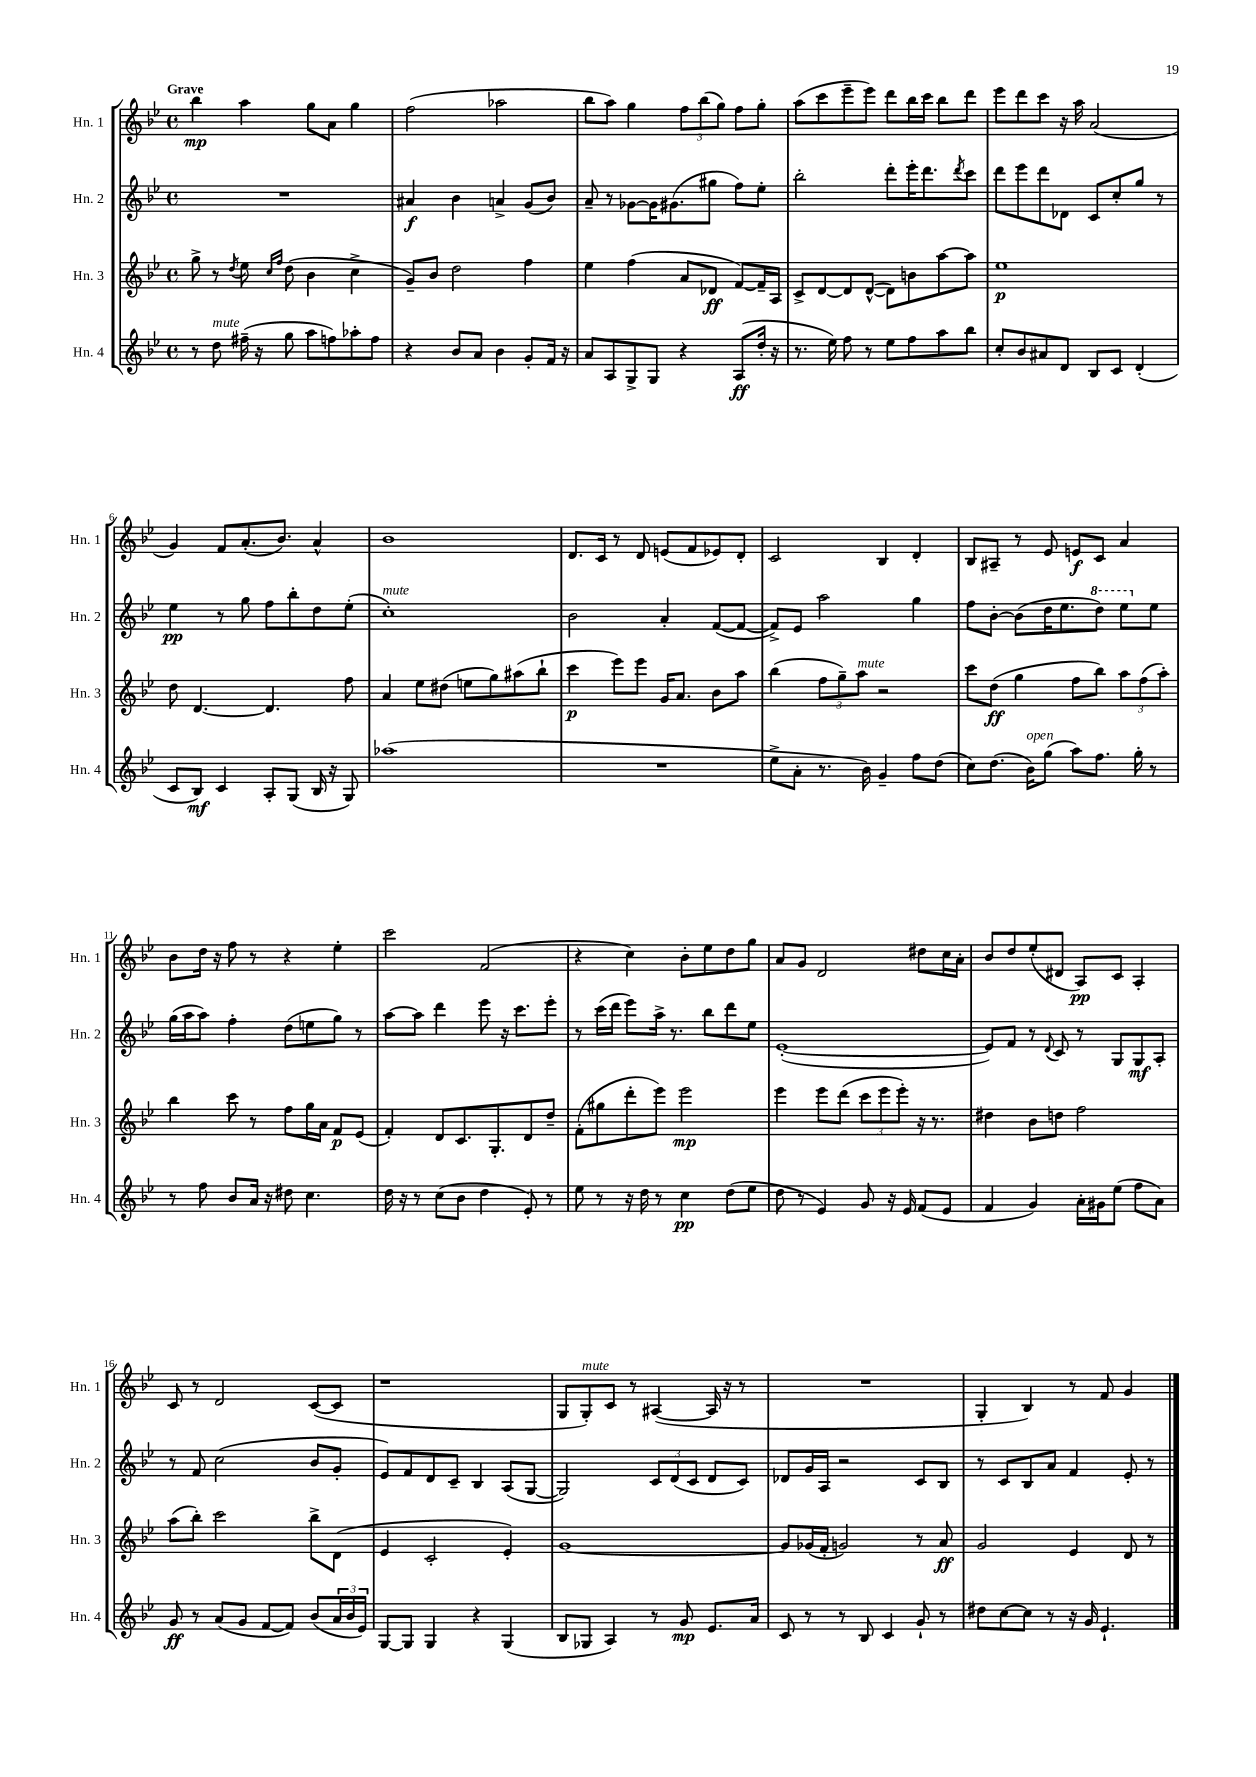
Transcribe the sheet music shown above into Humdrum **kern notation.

**kern	**dynam	**kern	**dynam	**kern	**dynam	**kern	**dynam
*part4	*part4	*part3	*part3	*part2	*part2	*part1	*part1
*staff4	*staff4	*staff3	*staff3	*staff2	*staff2	*staff1	*staff1
*I"Hn. 4	*	*I"Hn. 3	*	*I"Hn. 2	*	*I"Hn. 1	*
*I'Hn. 4	*	*I'Hn. 3	*	*I'Hn. 2	*	*I'Hn. 1	*
*clefG2	*	*clefG2	*	*clefG2	*	*clefG2	*
*k[b-e-]	*	*k[b-e-]	*	*k[b-e-]	*	*k[b-e-]	*
*M4/4	*	*M4/4	*	*M4/4	*	*M4/4	*
*met(c)	*	*met(c)	*	*met(c)	*	*met(c)	*
=1	=1	=1	=1	=1	=1	=1	=1
!	!	!	!	!	!	!LO:TX:a:B:t=Grave	!
8r	.	8gg^\	.	1r	.	4bb-\	mp
!LO:TX:a:i:t=mute	!	!	!	!	!	!	!
8dd\	.	8r	.	.	.	.	.
.	.	8qdd/	.	.	.	.	.
(16ff#X~\	.	8ee-\	.	.	.	4aa\	.
16r	.	.	.	.	.	.	.
.	.	16qqcc/LL	.	.	.	.	.
.	.	16qqff/JJ	.	.	.	.	.
8gg\	.	(8dd\	.	.	.	.	.
8aa\L	.	4b-\	.	.	.	8gg\L	.
8ffn\)	.	.	.	.	.	8a\J	.
8aa-X'\	.	4cc^\	.	.	.	4gg\	.
8ff\J	.	.	.	.	.	.	.
=2	=2	=2	=2	=2	=2	=2	=2
4r	.	8g~/L)	.	4a#X/	f	(2ff\	.
.	.	8b-/J	.	.	.	.	.
8b-/L	.	2dd\	.	4b-\	.	.	.
8a/J	.	.	.	.	.	.	.
4b-\	.	.	.	4an^/	.	2aa-X\	.
8g'/L	.	4ff\	.	(8g/L	.	.	.
16f/Jk	.	.	.	8b-/J)	.	.	.
16r	.	.	.	.	.	.	.
=3	=3	=3	=3	=3	=3	=3	=3
8a/L	.	4ee-\	.	8a~/	.	8bb-\L	.
8A/	.	.	.	8r	.	8aa\J)	.
8G^/	.	(4ff\	.	[8g-X\L	.	4gg\	.
8G/J	.	.	.	16g-\K]	.	.	.
.	.	.	.	(8.g#X\	.	.	.
4r	.	8a/L	.	.	.	12ff\L	.
.	.	.	.	.	.	(12bb-\	.
.	.	8d-X/J	ff	8gg#X\J	.	.	.
.	.	.	.	.	.	12gg\J)	.
(8A/L	ff	[8f/L)	.	8ff\L)	.	8ff\L	.
16dd'/Jk	.	16f~/L]	.	8ee-'\J	.	8gg'\J	.
16r	.	16A/JJ	.	.	.	.	.
=4	=4	=4	=4	=4	=4	=4	=4
8.r	.	8c^/L	.	2bb-'\	.	(8aa\L	.
.	.	[8d/	.	.	.	8ccc\	.
16ee-\)	.	.	.	.	.	.	.
8ff\	.	8d/]	.	.	.	8eee-~\	.
8r	.	([8d^^/J	.	.	.	8eee-\J)	.
8ee-\L	.	8d\L])	.	8ddd'\L	.	8ddd\L	.
8ff\	.	8bn\	.	16eee-'\K	.	16bb-\L	.
.	.	.	.	8.ddd\	.	16ccc\JJ	.
8aa\	.	[8aa\	.	.	.	8bb-\L	.
.	.	.	.	8qddd/	.	.	.
8bb-\J	.	8aa\J]	.	8ccc\J	.	8ddd\J	.
=5	=5	=5	=5	=5	=5	=5	=5
8cc'/L	.	1ee-	p	8ddd\L	.	8eee-\L	.
8b-/	.	.	.	8eee-\	.	8ddd\	.
8a#X/	.	.	.	8ddd\	.	8ccc\J	.
8d/J	.	.	.	8d-X\J	.	16r	.
.	.	.	.	.	.	16aa\	.
8B-/L	.	.	.	8c/L	.	(2a/	.
8c/J	.	.	.	8cc'/	.	.	.
(4d'/	.	.	.	8gg/J	.	.	.
.	.	.	.	8r	.	.	.
!!LO:LB:g=z
=6	=6	=6	=6	=6	=6	=6	=6
8c/L	.	8dd\	.	4ee-\	pp	4g/)	.
8B-/J)	mf	[4.d/	.	.	.	.	.
4c/	.	.	.	8r	.	8f/L	.
.	.	.	.	8gg\	.	(8.a'/	.
8A'/L	.	4.d/]	.	8ff\L	.	.	.
.	.	.	.	.	.	8.b-/J)	.
(8G/J	.	.	.	8bb-'\	.	.	.
16B-/	.	.	.	8dd\	.	4a^^/	.
16r	.	.	.	.	.	.	.
8G/)	.	8ff\	.	(8ee-'\J	.	.	.
=7	=7	=7	=7	=7	=7	=7	=7
!	!	!	!	!LO:TX:a:i:t=mute	!	!	!
(1aa-X	.	4a/	.	1cc')	.	1b-	.
.	.	8ee-\L	.	.	.	.	.
.	.	(8dd#X\J	.	.	.	.	.
.	.	8een\L	.	.	.	.	.
.	.	8gg\)	.	.	.	.	.
.	.	(8aa#X\	.	.	.	.	.
.	.	8bb-`\J	.	.	.	.	.
=8	=8	=8	=8	=8	=8	=8	=8
1r	.	4ccc\	p	2b-\	.	8.d/L	.
.	.	.	.	.	.	16c/Jk	.
.	.	8eee-\L)	.	.	.	8r	.
.	.	8eee-\J	.	.	.	8d/	.
.	.	16g/KL	.	4a'/	.	(8en/L	.
.	.	8.a/J	.	.	.	.	.
.	.	.	.	.	.	8f/	.
.	.	8b-\L	.	([8f/L	.	8e-X/)	.
.	.	8aa\J	.	8f/J_	.	8d'/J	.
=9	=9	=9	=9	=9	=9	=9	=9
8ee-^\L	.	(4bb-\	.	8f^/L])	.	2c/	.
8a'\J	.	.	.	8e-/J	.	.	.
8.r	.	12ff\L	.	2aa\	.	.	.
.	.	12gg~\)	.	.	.	.	.
!	!	!LO:TX:a:i:t=mute	!	!	!	!	!
.	.	12aa\J	.	.	.	.	.
16b-\)	.	.	.	.	.	.	.
4g~/	.	2r	.	.	.	4B-/	.
8ff\L	.	.	.	4gg\	.	4d'/	.
(8dd\J	.	.	.	.	.	.	.
=10	=10	=10	=10	=10	=10	=10	=10
8cc\L)	.	8ccc\L	.	8ff\L	.	8B-/L	.
(8.dd\J	.	(8dd\J	ff	[8b-'\J	.	8A#X~/J	.
.	.	4gg\	.	(8b-\L]	.	8r	.
!LO:TX:a:i:t=open	!	!	!	!	!	!	!
16b-\KL)	.	.	.	.	.	.	.
(8gg\J	.	.	.	16dd\K	.	8e-/	.
.	.	.	.	8.ee-\	.	.	.
8aa\L)	.	8ff\L	.	.	.	8en/L	f
*	*	*	*	*8va	*	*	*
8.ff\J	.	8bb-\J)	.	8ddd\J)	.	8c/J	.
.	.	12aa\L	.	8eee-\L	.	4a/	.
16gg'\	.	.	.	.	.	.	.
.	.	(12ff\	.	.	.	.	.
*	*	*	*	*X8va	*	*	*
8r	.	.	.	8ee-\J	.	.	.
.	.	12aa'\J)	.	.	.	.	.
!!LO:LB:g=z
=11	=11	=11	=11	=11	=11	=11	=11
8r	.	4bb-\	.	(16gg\LL	.	8b-\L	.
.	.	.	.	16aa\J	.	.	.
8ff\	.	.	.	8aa\J)	.	16dd\Jk	.
.	.	.	.	.	.	16r	.
8b-/L	.	8ccc\	.	4ff'\	.	8ff\	.
16a/Jk	.	8r	.	.	.	8r	.
16r	.	.	.	.	.	.	.
8dd#X\	.	8ff\L	.	(8dd\L	.	4r	.
4.cc\	.	16gg\L	.	8een\	.	.	.
.	.	16a\JJ	.	.	.	.	.
.	.	8f/L	p	8gg\J)	.	4ee-'\	.
.	.	(8e-/J	.	8r	.	.	.
=12	=12	=12	=12	=12	=12	=12	=12
16dd\	.	4f'/)	.	[8aa\L	.	2ccc\	.
16r	.	.	.	.	.	.	.
8r	.	.	.	8aa\J]	.	.	.
(8cc\L	.	8d/L	.	4ddd\	.	.	.
8b-\J	.	8.c/	.	.	.	.	.
4dd\	.	.	.	8eee-\	.	(2f/	.
.	.	8.G'/	.	.	.	.	.
.	.	.	.	16r	.	.	.
.	.	.	.	8.ccc\L	.	.	.
8e-'/)	.	8d/	.	.	.	.	.
8r	.	8dd~/J	.	8eee-'\J	.	.	.
=13	=13	=13	=13	=13	=13	=13	=13
8ee-\	.	(8f'\L	.	8r	.	4r	.
8r	.	8gg#X\	.	(16ccc\LL	.	.	.
.	.	.	.	16ddd\JJ	.	.	.
16r	.	8ddd'\	.	8eee-\L)	.	4cc\)	.
16dd\	.	.	.	.	.	.	.
8r	.	8eee-\J)	.	16aa^\Jk	.	.	.
.	.	.	.	8.r	.	.	.
4cc\	pp	2eee-\	mp	.	.	8b-'\L	.
.	.	.	.	8bb-\L	.	8ee-\	.
(8dd\L	.	.	.	8ddd\	.	8dd\	.
8ee-\J	.	.	.	8ee-\J	.	8gg\J	.
=14	=14	=14	=14	=14	=14	=14	=14
8dd\	.	4eee-\	.	([1e-'	.	8a/L	.
8r	.	.	.	.	.	8g/J	.
4e-/)	.	8eee-\L	.	.	.	2d/	.
.	.	(8ddd\J	.	.	.	.	.
8g/	.	12ccc\L	.	.	.	.	.
.	.	12eee-\	.	.	.	.	.
16r	.	.	.	.	.	.	.
.	.	12eee-'\J)	.	.	.	.	.
16e-/	.	.	.	.	.	.	.
(8f/L	.	16r	.	.	.	8dd#X\L	.
.	.	8.r	.	.	.	.	.
8e-/J	.	.	.	.	.	16cc\L	.
.	.	.	.	.	.	16a'\JJ	.
=15	=15	=15	=15	=15	=15	=15	=15
4f/	.	4dd#X\	.	8e-/L])	.	8b-/L	.
.	.	.	.	8f/J	.	8dd/	.
4g/)	.	8b-\L	.	8r	.	(8ee-'/	.
.	.	.	.	8qqd/	.	.	.
.	.	8ddn\J	.	8c/	.	8d#X/J	.
16a'\LL	.	2ff\	.	8r	.	8A/L)	pp
16g#X\J	.	.	.	.	.	.	.
(8ee-\J	.	.	.	8G/L	.	8c/J	.
8ff\L	.	.	.	8G/	mf	4A'/	.
8a\J)	.	.	.	8A'/J	.	.	.
!!LO:LB:g=z
=16	=16	=16	=16	=16	=16	=16	=16
8g/	ff	(8aa\L	.	8r	.	8c/	.
8r	.	8bb-'\J)	.	8f/	.	8r	.
(8a/L	.	2ccc\	.	(2cc\	.	2d/	.
8g/J	.	.	.	.	.	.	.
[8f/L	.	.	.	.	.	.	.
8f/J])	.	.	.	.	.	.	.
(8b-/L	.	8bb-^\L	.	8b-/L	.	([8c/L	.
24a/L	.	(8d\J	.	8g'/J	.	8c/J]	.
24b-/	.	.	.	.	.	.	.
24e-/JJ)	.	.	.	.	.	.	.
=17	=17	=17	=17	=17	=17	=17	=17
[8G/L	.	4e-/	.	8e-/L)	.	1r	.
8G/J]	.	.	.	8f/	.	.	.
4G/	.	2c'/	.	8d/	.	.	.
.	.	.	.	8c~/J	.	.	.
4r	.	.	.	4B-/	.	.	.
(4G/	.	4e-'/)	.	(8A/L	.	.	.
.	.	.	.	[8G/J	.	.	.
=18	=18	=18	=18	=18	=18	=18	=18
8B-/L	.	[1g	.	2G/])	.	8G/L	.
!	!	!	!	!	!	!LO:TX:a:i:t=mute	!
8G-X/J	.	.	.	.	.	8G'/)	.
4A/)	.	.	.	.	.	8c/J	.
.	.	.	.	.	.	8r	.
8r	.	.	.	12c/L	.	([4A#X/	.
.	.	.	.	(12d/	.	.	.
8g/	mp	.	.	.	.	.	.
.	.	.	.	12c/J	.	.	.
8.e-/L	.	.	.	8d/L	.	16A#/]	.
.	.	.	.	.	.	16r	.
.	.	.	.	8c/J)	.	8r	.
16a/Jk	.	.	.	.	.	.	.
=19	=19	=19	=19	=19	=19	=19	=19
8c/	.	8g/L]	.	8d-X/L	.	1r	.
8r	.	(16g-X/L	.	16g/L	.	.	.
.	.	16f'/JJ	.	16A/JJ	.	.	.
8r	.	2gn/)	.	2r	.	.	.
8B-/	.	.	.	.	.	.	.
4c/	.	.	.	.	.	.	.
8g`/	.	8r	.	8c/L	.	.	.
8r	.	8a/	ff	8B-/J	.	.	.
=20	=20	=20	=20	=20	=20	=20	=20
8dd#X\L	.	2g/	.	8r	.	4G'/	.
[8cc\	.	.	.	8c/L	.	.	.
8cc\J]	.	.	.	8B-/	.	4B-/)	.
8r	.	.	.	8a/J	.	.	.
16r	.	4e-/	.	4f/	.	8r	.
16g/	.	.	.	.	.	.	.
4.e-`/	.	.	.	.	.	8f/	.
.	.	8d/	.	8e-'/	.	4g/	.
.	.	8r	.	8r	.	.	.
==	==	==	==	==	==	==	==
*-	*-	*-	*-	*-	*-	*-	*-
